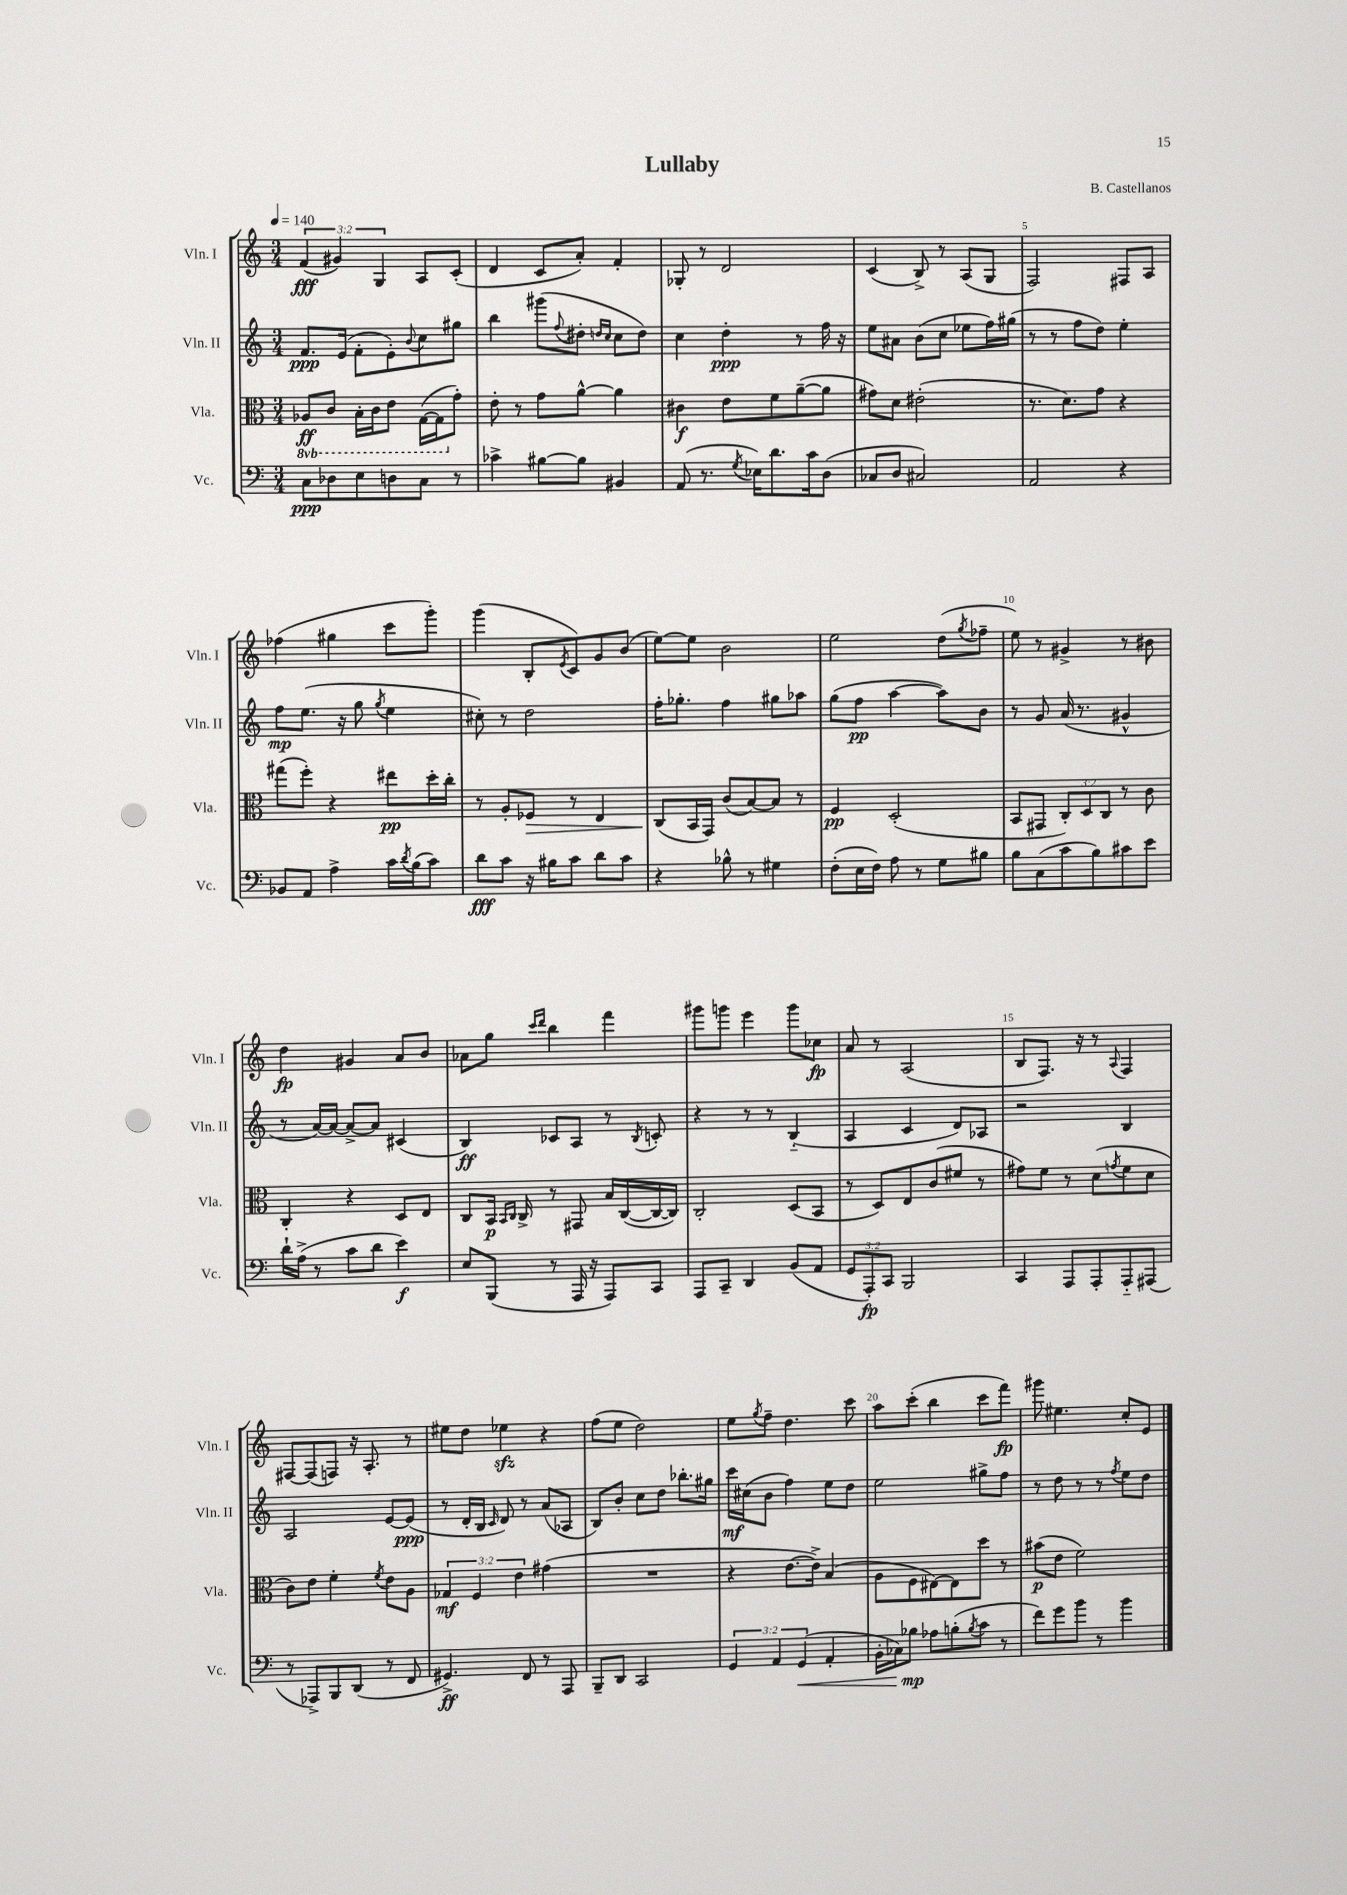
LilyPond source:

\header { title = "Lullaby" composer = "B. Castellanos" }
<<
\new StaffGroup <<
\new Staff = "s0" \with { instrumentName = "Vln. I" shortInstrumentName = "Vln. I" } {
    \clef treble \key c \major \numericTimeSignature \time 3/4 \override Staff.TupletNumber.text = #tuplet-number::calc-fraction-text \tempo 4 = 140
    \tuplet 3/2 { f'4\fff( gis'4) g4 } a8 c'8-.( |
    d'4 c'8 a'8-.) f'4-. |
    ges8-. r8 d'2 |
    c'4( b8->) r8 a8( g8 |
    f2) fis8 a8 |
    fes''4( gis''4 c'''8 g'''8-.) |
    g'''4( b8-. \acciaccatura { e'8 } c'8) g'8 b'8( |
    e''8~) e''8 b'2 |
    e''2 d''8( \acciaccatura { g''8 } fes''8-- |
    e''8) r8 gis'4-> r8 bis'8 |
    d''4\fp gis'4 a'8 b'8 |
    aes'8 g''8 \grace { c'''16 d'''16 } b''4 f'''4 |
    gis'''8 g'''8 e'''4 g'''8 ces''8\fp |
    a'8 r8 a2( |
    b8 f8.) r16 r8 \appoggiatura { a8 } f4 |
    fis8~ fis8( f8) r16 a8.-. r8 |
    eis''8 d''8 ees''4\sfz r4 |
    f''8( e''8 d''2) |
    e''8 \acciaccatura { g''8 } f''8-- d''4. c'''8 |
    a''8 c'''8-.( b''4 c'''8 f'''8\fp) |
    gis'''8 eis''4. c''8-. e'8 \bar "|." |
}
\new Staff = "s1" \with { instrumentName = "Vln. II" shortInstrumentName = "Vln. II" } {
    \clef treble \key c \major \numericTimeSignature \time 3/4
    f'8.\ppp e'16( f'8-. e'8-.) \appoggiatura { b'8 } c''8 gis''8 |
    b''4 gis'''8( \appoggiatura { f''8 } dis''8-. \grace { d''16 c''16 } c''8 d''8) |
    c''4 d''4-.\ppp r8 f''16 r16 |
    e''8 ais'8 b'8( c''8 ees''8 f''16) gis''16( |
    r8 r8 f''8 d''8) e''4-. |
    f''8\mp e''8.( r16 g''8 \acciaccatura { g''8 } e''4 |
    cis''8-.) r8 d''2 |
    f''16-. ges''8.-. f''4 gis''8 aes''8 |
    g''8( f''8\pp a''4~ a''8) b'8 |
    r8 g'8 a'16( r8. gis'4-^ |
    r8 a'16~) a'16~ a'8~-> a'8 cis'4( |
    b4\ff) ces'8 a8 r8 \acciaccatura { b8 } c'8-. |
    r4 r8 r8 b4-_( |
    a4 c'4 d'8) aes8 |
    r2 b4 |
    a2 e'8~ e'8\ppp( |
    r8 d'16-. b16 \grace { c'16 } d'8) r8 a'8( aes8 |
    b8) b'8-. c''8 d''8 bes''8.-. gis''16 |
    c'''16\mf cis''16( b'8 f''4) e''8 d''8 |
    e''2 gis''8-> f''8 |
    r8 d''8 r8 r8 \acciaccatura { f''8 } e''8 d''8 \bar "|." |
}
\new Staff = "s2" \with { instrumentName = "Vla." shortInstrumentName = "Vla." } {
    \clef alto \key c \major \numericTimeSignature \time 3/4 \override Staff.TupletNumber.text = #tuplet-number::calc-fraction-text \set Staff.ottavationMarkups = #ottavation-simple-ordinals
    \ottava #-1 aes,8\ff c8 b,16-. c16 e8 g,16~( g,16 \ottava #0 g'8-.) |
    e'8-. r8 g'8 a'8~-^ a'4 |
    cis'4\f e'8 f'8 a'8~--( a'8 |
    gis'8) d'8 eis'2-.( |
    r8. d'8.) g'8 r4 |
    gis''8( f''8-.) r4 eis''8\pp d''16-. c''16-. |
    r8 a8-. fes8\> r8 e4 |
    c8\!( b,16 g,16) c'8( b8~) b8 r8 |
    f4\pp d2-.( |
    b,8 gis,8 \tuplet 3/2 { c8-.) d8 c8 } r8 c'8 |
    c4-. r4 d8 e8 |
    c8 b,16\p \grace { b,16 c16 } c16-> r8 gis,8 b16 c16~( c16~ c16) |
    c2-. d8( b,8 |
    r8 d8) e8 c'8( fis'8 r8 |
    gis'8) f'8 r8 d'8( \acciaccatura { g'8 } f'8 d'8 |
    c'8) e'8 f'4-. \acciaccatura { f'8 } e'8 a8 |
    \tuplet 3/2 { ges4\mf f4 e'4 } gis'4( |
    R2. |
    r4 e'8.~ e'16->) b4( |
    a8 f8 eis8~) eis8 d''8 r8 |
    bis'8\p( e'8 f'2) \bar "|." |
}
\new Staff = "s3" \with { instrumentName = "Vc." shortInstrumentName = "Vc." } {
    \clef bass \key c \major \numericTimeSignature \time 3/4 \override Staff.TupletNumber.text = #tuplet-number::calc-fraction-text
    c8\ppp des8 e8 d8 c8 r8 |
    ces'4-> bis8~ bis8 bis,4 |
    a,8( r8. \acciaccatura { g8 } ees16) d'8. c'16 d8( |
    ces8 d8 cis2) |
    a,2 r4 |
    bes,8 a,8 a4-> c'16 \acciaccatura { d'8 } b16( c'8) |
    d'8\fff c'8 r16 bis16 c'8 d'8 c'8 |
    r4 bes8-^ r8 gis4 |
    f8-.( e16 f16) a8 r8 g8 bis8 |
    b8 c8( c'8 b8) cis'8 e'8 |
    d'16-! a16->( r8 c'8 d'8 e'4\f) |
    e8 b,,8( r8 a,,16 r16 a,,8) c,8 |
    a,,8 c,8-- d,4 b,8( a,8 |
    \tuplet 3/2 { g,8 a,,8-.\fp) c,8 } b,,2 |
    c,4 a,,8 a,,8-. a,,8-_ ais,,8( |
    r8 aes,,8->) b,,8 d,8( r8 f,8 |
    gis,4.->\ff) f,8 r8 a,,8 |
    b,,8-- d,8 c,2 |
    \tuplet 3/2 { g,4 a,4 g,4\<( } a,4-. |
    b,16-. ces16) bes8\mp\! aes8 b8-.( \acciaccatura { b8 } c'8 r8 |
    f'8) g'8 b'8 r8 b'4 \bar "|." |
}
>>
>>
\layout { \context { \Score \override BarNumber.break-visibility = ##(#f #t #t) barNumberVisibility = #(every-nth-bar-number-visible 5) } }
